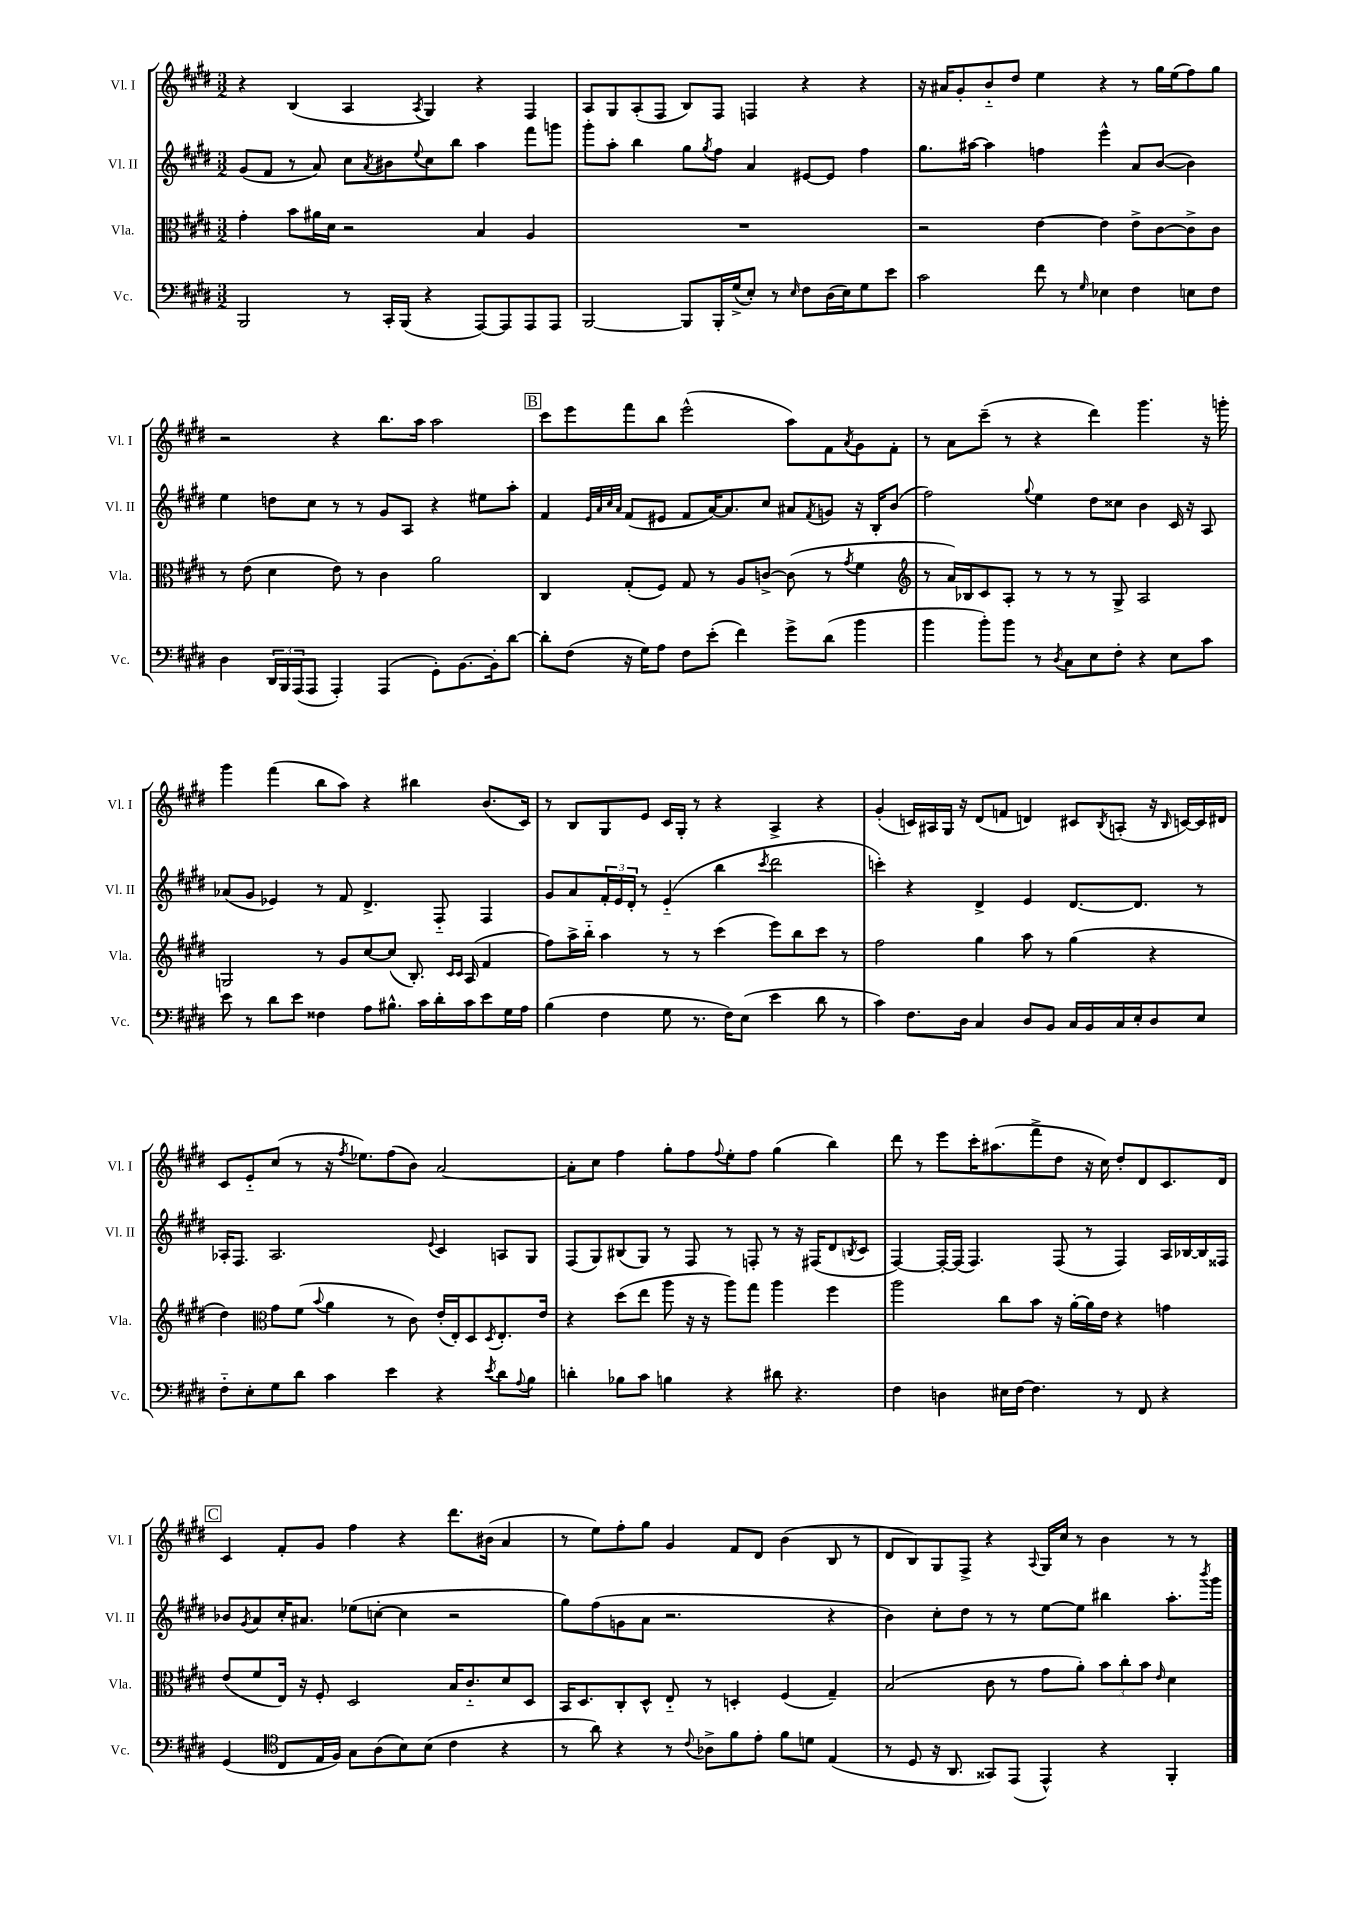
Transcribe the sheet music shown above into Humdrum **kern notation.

**kern	**kern	**kern	**kern
*staff4	*staff3	*staff2	*staff1
*clefF4	*clefC3	*clefG2	*clefG2
*k[f#c#g#d#]	*k[f#c#g#d#]	*k[f#c#g#d#]	*k[f#c#g#d#]
*M3/2	*M3/2	*M3/2	*M3/2
2BBB	4g#'	(8g#	4r
.	.	8f#	.
.	8b	8r	(4B
.	16a#	8a)	.
.	16d#	.	.
8r	2r	8cc#	4A
.	.	8qa	.
16CC#'	.	8b#	.
(16BBB	.	.	.
.	.	8qqee	8qA
4r	.	8cc#	4G#)
.	.	8bb	.
[8AAA)	4B	4aa	4r
8AAA]	.	.	.
8AAA	4A	8fff#	4F#
8AAA	.	8ggg	.
=	=	=	=
[2BBB	1.r	8ggg#'	8A
.	.	8aa'	8G#
.	.	4bb	(8A'
.	.	.	8F#
8BBB]	.	8gg#	8B)
.	.	8qgg#	.
16BBB'	.	8ff#	8F#
(16G#^	.	.	.
8E')	.	4a	4F
8r	.	.	.
16qqE	.	.	.
8F#	.	[8e#	4r
(16D#	.	8e#]	.
16E)	.	.	.
8G#	.	4ff#	4r
8e	.	.	.
=	=	=	=
2c#	2r	8.gg#	16r
.	.	.	16a#
.	.	.	8g#'
.	.	[16aa#	.
.	.	4aa#]	8b'~
.	.	.	8dd#
8f#	[4e	4ff	4ee
8r	.	.	.
16qqG#	.	.	.
4E-	4e]	4eee^^	4r
4F#	8e^	8a	8r
.	[8c#	([8b	16gg#
.	.	.	(16ee
8E	8c#^]	4b])	8ff#)
8F#	8c#	.	8gg#
=	=	=	=
4D#	8r	4ee	2r
.	(8e	.	.
24DD#	4d#	8dd	.
24BBB	.	.	.
(24AAA	.	.	.
8AAA	.	8cc#	.
4AAA')	8e)	8r	4r
.	8r	8r	.
(4AAA	4c#	8g#	8.bb
.	.	8A	.
.	.	.	16aa
8GG#')	2a	4r	2aa
[8.BB	.	.	.
.	.	8ee#	.
16BB']	.	.	.
[8d#	.	8aa'	.
=	=	=	=
8d#']	4C#	4f#	8ccc#
(8F#	.	.	8eee
.	.	32qqe	.
.	.	32qqa	.
.	.	32qqcc#	.
.	.	32qqa	.
16r	(8G#'	(8f#	8fff#
16G#)	.	.	.
8A	8F#)	8e#	8bb
8F#	8G#	8f#	(2eee^^
(8e'	8r	[16a)	.
.	.	8.a]	.
4f#)	8A	.	.
.	[8c^	8cc#	.
8g#^	(8c]	8a#	8aa)
.	.	8qf#	.
(8d#	8r	8g	8f#
.	8qg#	.	8qa
4b	4f#	16r	8g#
.	.	16B'	.
.	.	(8b	8f#'
=	=	=	=
*	*clefG2	*	*
4b	8r	2ff#)	8r
.	16a)	.	8a
.	16B-	.	.
8b')	8c#	.	(8ccc#~
8b	8A'	.	8r
.	.	8qqgg#	.
8r	8r	4ee	4r
8qD#	.	.	.
8C#	8r	.	.
8E	8r	8dd#	4ddd#)
8F#'	8G#^	8cc##	.
4r	2A	4b	4.ggg#
8E	.	16c#	.
.	.	16r	.
8c#	.	8A	16r
.	.	.	16ggg'
=	=	=	=
8e	2G	(8a-	4ggg#
8r	.	8g#	.
8d#	.	4e-)	(4fff#
8e	.	.	.
4F##	8r	8r	8bb
.	8g#	8f#	8aa)
8A	[8cc#	4.d#^	4r
8.B#^^	(8cc#]	.	.
.	8.B')	.	4bb#
16c#	.	.	.
16d#'	.	8F#'~	.
.	16qqc#	.	.
.	16qqc#	.	.
16c#	(16A	.	.
8e	4f#	4F#	(8.b
16G#	.	.	.
16A	.	.	16c#)
=	=	=	=
(4B	8ff#)	8g#	8r
.	16aa^	8a	8B
.	16bb'~	.	.
4F#	4aa	24f#'	8G#
.	.	24e	.
.	.	24d#'	.
.	.	8r	8e
8G#	8r	(4e'~	16c#
.	.	.	16G#'
8.r	8r	.	8r
.	(4ccc#	4bb	4r
16F#)	.	.	.
(8E	.	.	.
.	.	8qccc#	.
4e	8eee)	2ddd#	4A^
.	8bb	.	.
8d#	8ccc#	.	4r
8r	8r	.	.
=	=	=	=
4c#)	2ff#	4ccc')	(4g#'
8.F#	.	4r	16c)
.	.	.	16A#
.	.	.	16G#
16D#	.	.	16r
4C#	4gg#	4d#^	(8d#
.	.	.	8f
8D#	8aa	4e	4d)
8BB	8r	.	.
16C#	(4gg#	[8.d#	8c#
16BB	.	.	.
.	.	.	8qB
16C#	.	.	(8A'
16E'	.	8.d#]	.
8D#	4r	.	16r
.	.	.	16qqB
.	.	.	[16c)
8E	.	8r	16c]
.	.	.	16d#
=	=	=	=
8F#'~	4dd#)	16A-'	8c#
.	.	8.F#	.
8E'	.	.	8e'~
*	*clefC3	*	*
8G#	8g#	2.A-	(8cc#
8d#	(8f#	.	8r
.	8qqb	.	.
4c#	4a	.	16r
.	.	.	8qff#
.	.	.	8.ee-)
4e	8r	.	(8ff#
.	8c#)	.	8b)
.	.	8qqe	.
4r	(16e'	4c#	[2a
.	16E')	.	.
.	8D#	.	.
8qe	8qD#	.	.
8d#	8.E'	8A	.
8qqA	.	.	.
8B	.	8G#	.
.	16e	.	.
=	=	=	=
4d'	4r	(8F#	8a']
.	.	8G#)	8cc#
8B-	(8dd#	(8B#	4ff#
8c#	8ee	8G#)	.
4B	8aa	8r	8gg#'
.	16r	8F#	8ff#
.	16r	.	.
.	.	.	8qqff#
4r	8aa)	8r	8ee'
.	8gg#	8F'	8ff#
8d#	4aa	8r	(4gg#
4.r	.	16r	.
.	.	(16F#	.
.	4ff#	8d#	4bb)
.	.	8qB	.
.	.	8c#	.
=	=	=	=
4F#	2aa	[4F#)	8ddd#
.	.	.	8r
4D	.	16F#'_	8eee
.	.	(16F#]	.
.	.	4.F#)	16ccc#'
.	.	.	(8.aa#
16E#	8cc#	.	.
[16F#	.	.	.
4.F#]	8b	.	8fff#^
.	16r	(8F#	8dd#
.	[16a'	.	.
.	16a]	8r	16r
.	16e	.	16cc#)
8r	4r	4F#)	8dd#'
8FF#	.	.	8d#
4r	4g	16A	8.c#
.	.	[16B-	.
.	.	16B-]	.
.	.	16F##	16d#
=	=	=	=
(4GG#	(8e	8b-	4c#
.	.	8qg#	.
.	8f#	8a	.
*clefC4	*	*	*
8C#	16E)	16cc#'	8f#'
.	16r	8.a#	.
16E	8F#'	.	8g#
16F#)	.	.	.
8G#	2D#	(8ee-	4ff#
(8A	.	[8cc'	.
8B)	.	4cc]	4r
(8B	.	.	.
4c#	16B	2r	8.ddd#
.	8.c#'~	.	.
.	.	.	(16b#
4r	8d#	.	4a
.	8D#	.	.
=	=	=	=
8r	16BB	8gg#)	8r
.	8.D#	.	.
8a)	.	(8ff#	8ee)
4r	8C#'	8g	8ff#'
.	8D#^^	8a	8gg#
8r	8E'~	2.r	4g#
8qqc#	.	.	.
8A-^	8r	.	.
8f#	4D'	.	8f#
8e'	.	.	8d#
8f#	(4F#	.	(4b
8d	.	.	.
(4E	4G#~)	4r	8B
.	.	.	8r
=	=	=	=
8r	(2B	4b)	8d#
8D#	.	.	8B)
16r	.	8cc#'	8G#
8.AA	.	.	.
.	.	8dd#	8F#^
8GG##)	8c#	8r	4r
(8EE	8r	8r	.
.	.	.	8qqA
4EE^^)	8g#	[8ee	16G#
.	.	.	16cc#
.	8a')	8ee]	8r
4r	12b	4bb#	4b
.	12cc#'	.	.
.	12b	.	.
.	16qqe	.	.
4FF#'	4d#	8.aa'	8r
.	.	.	8r
.	.	8qbbb	.
.	.	16ggg#	.
==	==	==	==
*-	*-	*-	*-
